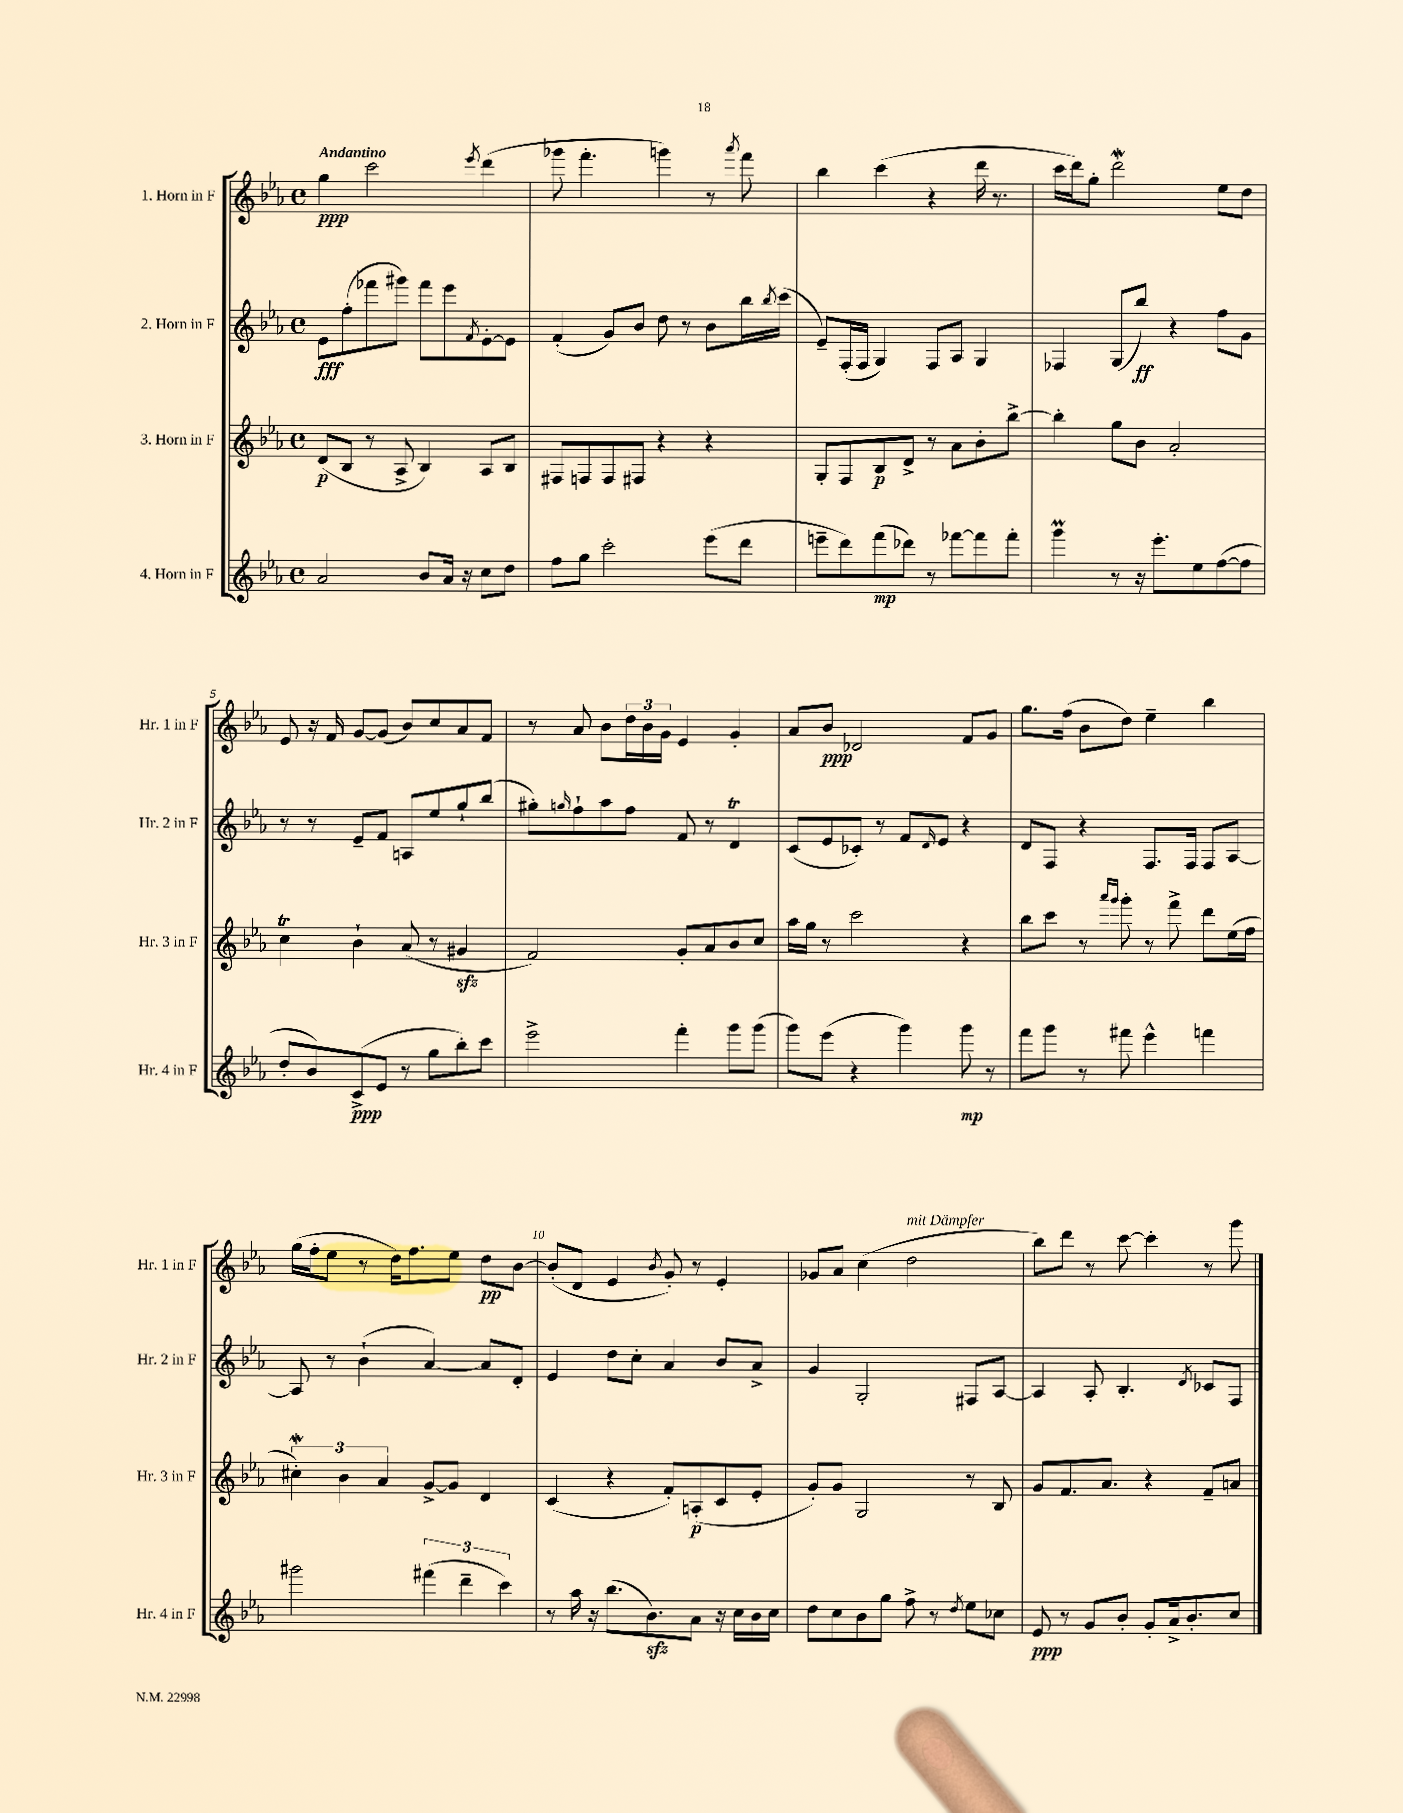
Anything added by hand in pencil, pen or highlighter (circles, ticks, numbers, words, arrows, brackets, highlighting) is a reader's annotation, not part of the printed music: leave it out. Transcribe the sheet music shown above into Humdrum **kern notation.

**kern	**kern	**kern	**kern
*staff4	*staff3	*staff2	*staff1
*clefG2	*clefG2	*clefG2	*clefG2
*k[b-e-a-]	*k[b-e-a-]	*k[b-e-a-]	*k[b-e-a-]
*M4/4	*M4/4	*M4/4	*M4/4
*met(c)	*met(c)	*met(c)	*met(c)
2a-/	(8d/L	8e-\L	4gg\
.	8B-/J	(8ff'\	.
.	8r	8fff-\	2ccc\
.	8A-^/	8ggg#\J)	.
8b-/L	4B-/)	8fff-\L	.
16a-/Jk	.	8eee-\	.
16r	.	.	.
.	.	8qf/	8qeee-/
8cc\L	8A-/L	[8e-'\	(4ddd\
8dd\J	8B-/J	8e-\]J	.
=	=	=	=
8ff\L	8F#/L	(4f'/	8ggg-\
8gg\J	8F/	.	4.fff'\
2ccc'\	8F/	8g/L)	.
.	8F#/J	8b-/J	.
.	4r	8dd\	4ggg\)
.	.	8r	.
(8eee-\L	4r	8b-\L	8r
.	.	.	8qaaa-/
8ddd\J	.	16bb-\L	8fff\
.	.	8qbb-/	.
.	.	(16ccc\JJ	.
=	=	=	=
8eee~\L	8G'/L	8e-~/L)	4bb-\
8ddd\)	8F/	(16F'/L	.
.	.	16F/JJ	.
(8fff\	8B-/	4G/)	(4ccc\
8ddd-\J)	8d^/J	.	.
8r	8r	8F/L	4r
[8fff-\L	8a-\L	8A-/J	.
8fff-\]	8b-'\	4G/	16ddd\
.	.	.	8.r
8fff-'\J	[8bb-^\J	.	.
=	=	=	=
4ggg\	4bb-'\]	4F-/	16ccc\LL
.	.	.	16ddd\J)
.	.	.	8gg'\J
8r	8gg\L	(8G/L	2ddd\
16r	8b-\J	8bb-/J)	.
8.eee-'\L	.	.	.
.	2a-'/	4r	.
8ee-\	.	.	.
([8ff\	.	8ff\L	8ee-\L
8ff\]J	.	8g\J	8dd\J
=	=	=	=
8dd'/L	4cc\	8r	8e-/
8b-/)	.	8r	16r
.	.	.	16f/
(8c^/	4b-`\	8e-~/L	[8g/L
8e-/J	.	8f/J	(8g/]J
8r	(8a-/	8A/L	8b-/L)
8gg\L	8r	8ee-/	8cc/
8bb-'\)	4g#/	8gg`/	8a-/
8ccc\J	.	(8bb-/J	8f/J
=	=	=	=
2eee-^\	2f/)	8gg#'\L)	8r
.	.	16qqgg/	.
.	.	8ff`\	8a-/
.	.	8aa-\	8b-\L
.	.	8ff\J	24dd\L
.	.	.	24b-\
.	.	.	24g\JJ
4fff'\	8g'/L	8f/	4e-/
.	8a-/	8r	.
8ggg\L	8b-/	4d/	4g'/
(8ggg\J	8cc/J	.	.
=	=	=	=
8ggg\L)	16aa-\LL	(8c/L	8a-/L
.	16gg\JJ	.	.
(8eee-\J	8r	8e-/	8b-/J
4r	2ccc\	8c-'/J)	2d-/
.	.	8r	.
4ggg\)	.	8f/L	.
.	.	16qqd/	.
.	.	8e-/J	.
8ggg\	4r	4r	8f/L
8r	.	.	8g/J
=	=	=	=
8fff\L	8bb-\L	8d/L	8.gg\L
8ggg\J	8ccc\J	8F/J	.
.	.	.	(16ff\Jk
8r	8r	4r	8b-\L
.	16qqaaa-/LL	.	.
.	16qqggg/JJ	.	.
8fff#\	8ggg'\	.	8dd\J)
4eee-^^\	8r	8.F/L	4ee-~\
.	8fff^\	.	.
.	.	16F/Jk	.
4fff\	8ddd\L	8F/L	4bb-\
.	(16ee-\L	[8A-/J	.
.	16ff\JJ	.	.
=	=	=	=
2ggg#\	6cc#'\)	8A-/]	(16gg\LL
.	.	.	16ff'\J
.	.	8r	8ee-\J
.	6b-\	.	.
.	.	(4b-`\	8r
.	6a-/	.	.
.	.	.	16dd\LK)
.	.	.	8.ff\
(6fff#\	[8g^/L	[4a-/)	.
.	8g/]J	.	8ee-\J
6ddd~\	.	.	.
.	4d/	8a-/]L	8dd\L
6ccc\)	.	.	.
.	.	8d'/J	[8b-\J
=	=	=	=
8r	(4c/	4e-/	(8b-'/]L
16aa-\	.	.	8d/J
16r	.	.	.
(8.bb-\L	4r	8dd\L	4e-/
.	.	8cc'\J	.
8.b-\)	.	.	.
.	.	.	8qb-/
.	8f'/L)	4a-/	8g'/)
8a-\J	(8A'/	.	8r
16r	8c/	8b-/L	4e-'/
16cc\LL	.	.	.
16b-\	8e-'/J	8a-^/J	.
16cc\JJ	.	.	.
=	=	=	=
8dd\L	8g'/L)	4g/	8g-/L
8cc\	8g/J	.	8a-/J
8b-\	2G/	2G'/	(4cc\
8gg\J	.	.	.
8ff^\	.	.	2dd\
8r	.	.	.
8qdd/	.	.	.
8ee-\L	8r	8F#/L	.
8cc-\J	8B-/	[8A-/J	.
=	=	=	=
8e-/	8g/L	4A-/]	8bb-\L)
8r	8.f/	.	8ddd\J
8g/L	.	8A-'/	8r
.	8.a-/J	.	.
8b-'/J	.	4.B-'/	[8ccc\
8g'/L	4r	.	4ccc'\]
16a-^/k	.	.	.
8.b-'/	.	.	.
.	.	8qd/	.
.	8f~/L	8c-/L	8r
8cc/J	8a/J	8F/J	8ggg\
==	==	==	==
*-	*-	*-	*-
